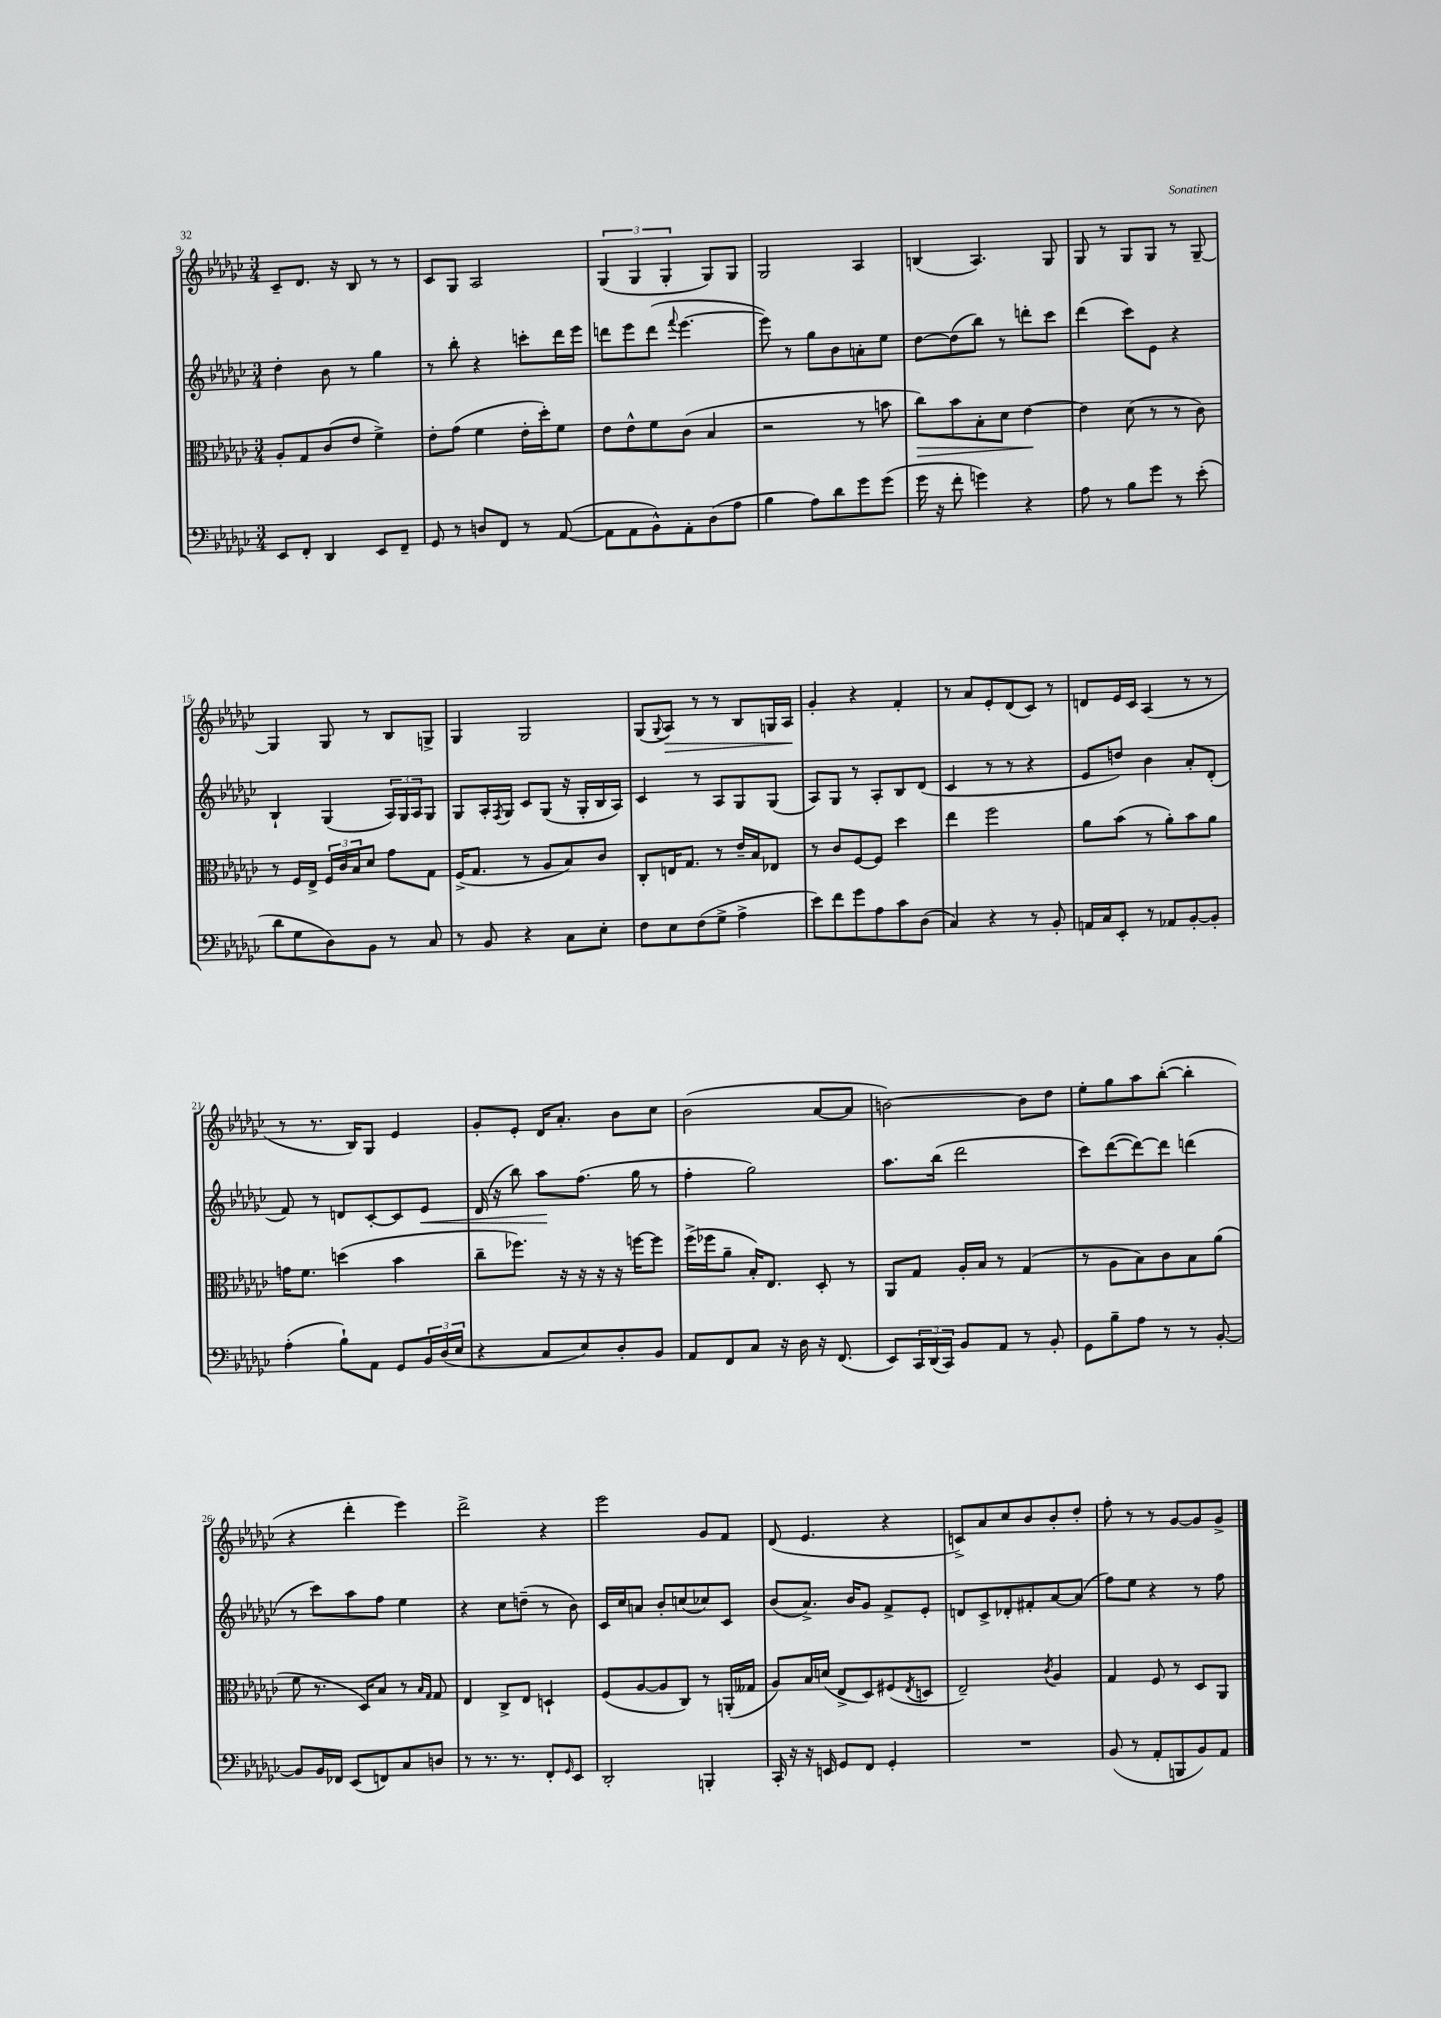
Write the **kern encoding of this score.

**kern	**kern	**dynam	**kern	**dynam	**kern	**dynam
*part4	*part3	*part3	*part2	*part2	*part1	*part1
*staff4	*staff3	*staff3	*staff2	*staff2	*staff1	*staff1
*clefF4	*clefC3	*	*clefG2	*	*clefG2	*
*k[b-e-a-d-g-c-]	*k[b-e-a-d-g-c-]	*	*k[b-e-a-d-g-c-]	*	*k[b-e-a-d-g-c-]	*
*M3/4	*M3/4	*	*M3/4	*	*M3/4	*
=9	=9	=9	=9	=9	=9	=9
8EE-/L	8A-'/L	.	4dd-'\	.	8c-~/L	.
8FF'/J	8G-/	.	.	.	8.d-/J	.
4DD-/	(8c-/	.	8b-\	.	.	.
.	.	.	.	.	16r	.
.	8e-/J	.	8r	.	8B-/	.
8EE-/L	4f^\)	.	4gg-\	.	8r	.
8FF~/J	.	.	.	.	8r	.
=10	=10	=10	=10	=10	=10	=10
8GG-/	8e-'\L	.	8r	.	8c-/L	.
8r	(8g-\J	.	8bb-'\	.	8G-/J	.
8Dn/L	4f\	.	4r	.	2A-/	.
8FF/J	.	.	.	.	.	.
8r	16e-'\LL	.	8cccn'\L	.	.	.
.	16dd-'\J)	.	.	.	.	.
([8AA-/	8f\J	.	16ddd-\L	.	.	.
.	.	.	16eee-\JJ	.	.	.
=11	=11	=11	=11	=11	=11	=11
8AA-\L]	8e-\L	.	8dddn\L	.	(6G-/	.
8AA-\	8e-^^\	.	8eee-\	.	.	.
.	.	.	.	.	6G-/	.
8BB-^^\)	8f\	.	(8ddd\J	.	.	.
.	.	.	.	.	6G-'/	.
.	.	.	8qqfff/	.	.	.
8AA-'\	(8c-\J	.	[4.eee-\	.	.	.
(8D-\	4B-/	.	.	.	8G-/L)	.
8A-\J	.	.	.	.	8G-/J	.
=12	=12	=12	=12	=12	=12	=12
4B-\	2r	.	8eee-\])	.	2G-/	.
.	.	.	8r	.	.	.
8A-\L)	.	.	8gg-\L	.	.	.
8d-\	.	.	8b-\	.	.	.
8g-\	8r	.	8an'\	.	4A-/	.
(8g-\J	8bn\	.	8ee-\J	.	.	.
=13	=13	=13	=13	=13	=13	=13
!	!	!LO:HP:b	!	!	!	!
16g-\	8cc-\L)	>	[8dd-\L	.	(4Bn/	.
16r	.	.	.	.	.	.
8f'\	8b-\	.	(8dd-\]	.	.	.
4gn\)	8B-'\	.	8bb-\J)	.	4.A-/)	.
.	8d-\J	.	8r	.	.	.
4r	[4e-\	.	8dddn'\L	.	.	.
.	.	.	8ccc-\J	.	8G-/	.
.	.	]	.	.	.	.
=14	=14	=14	=14	=14	=14	=14
8A-\	4e-\]	.	(4ddd-\	.	8G-/	.
8r	.	.	.	.	8r	.
8B-\L	(8d-\	.	8ccc-\L)	.	8G-/L	.
8g-\J	8r	.	8e-\J	.	8G-/J	.
8r	8r	.	4r	.	8r	.
(8e-'\	8c-\)	.	.	.	[8G-~/	.
!!LO:LB:g=z
=15	=15	=15	=15	=15	=15	=15
8d-\L	8r	.	4B-`/	.	4G-/]	.
8G-\	16F/LL	.	.	.	.	.
.	16E-^/JJ	.	.	.	.	.
8D-\)	24F/LL	.	(4G-/	.	8G-/	.
.	24c-/	.	.	.	.	.
.	24B-/J	.	.	.	.	.
8BB-\J	8d-/J	.	.	.	8r	.
8r	8g-\L	.	24A-/LL)	.	8B-/L	.
.	.	.	24G-/	.	.	.
.	.	.	24A-/J	.	.	.
8C-/	8G-\J	.	8G-/J	.	8Gn^/J	.
=16	=16	=16	=16	=16	=16	=16
8r	(16F^/KL	.	8G-/L	.	4G-/	.
.	8.G-/J	.	.	.	.	.
8BB-/	.	.	16A-'/L	.	.	.
.	.	.	8qF/	.	.	.
.	.	.	16G-/JJ	.	.	.
4r	8r	.	8c-/L	.	2G-/	.
.	8A-/L	.	(8G-/J	.	.	.
8C-\L	8B-/)	.	16r	.	.	.
.	.	.	16G-'/LL	.	.	.
8E-'\J	8c-/J	.	16B-/	.	.	.
.	.	.	16A-/JJ)	.	.	.
=17	=17	=17	=17	=17	=17	=17
8F\L	8C-'/L	.	4c-/	.	(8G-/L	.
.	.	.	.	.	8qqG-/	.
!	!	!	!	!	!	!LO:HP:b
8E-\	16En/K	.	.	.	8A-/J)	>
.	8.G-/J	.	.	.	.	.
(8F\	.	.	8r	.	8r	.
8G-^\J	8r	.	8A-/L	.	8r	.
4A-^\	16e-~/LL	.	8G-/	.	8B-/L	.
.	16B-/J	.	.	.	.	.
.	8E-X/J	.	(8G-/J	.	16Gn/L	.
.	.	.	.	.	16A-/JJ	.
.	.	.	.	.	.	]
=18	=18	=18	=18	=18	=18	=18
8e-\L)	8r	.	8A-/L)	.	4g-'/	.
8f\	8c-/L	.	8G-/J	.	.	.
8g-\	[8F/	.	8r	.	4r	.
8A-\	8F/J]	.	8A-'/L	.	.	.
8c-\	4dd-\	.	8B-/	.	4f'/	.
(8D-\J	.	.	(8d-/J	.	.	.
=19	=19	=19	=19	=19	=19	=19
4C-/)	4ee-\	.	4c-/	.	8r	.
.	.	.	.	.	8a-/L	.
4r	2ff\	.	8r	.	8e-'/	.
.	.	.	8r	.	(8d-/	.
8r	.	.	4r	.	8c-/J)	.
8BB-'/	.	.	.	.	8r	.
=20	=20	=20	=20	=20	=20	=20
16AAn/LL	8a-\L	.	8e-/L	.	8dn/L	.
16C-/J	.	.	.	.	.	.
8EE-'/J	(8b-\J	.	8ddn/J)	.	16e-/L	.
.	.	.	.	.	16c-/JJ	.
8r	8r	.	4b-\	.	(4A-/	.
8AA-X/L	8a-'\L)	.	.	.	.	.
[8BB-'/	8b-\	.	8a-'/L	.	8r	.
8BB-'/J]	8a-\J	.	(8d-'/J	.	8r	.
!!LO:LB:g=z
=21	=21	=21	=21	=21	=21	=21
(4A-'\	16gn\KL	.	8f/)	.	8r	.
.	8.f\J	.	.	.	.	.
.	.	.	8r	.	8.r	.
8B-`\L)	(4ddn\	.	8dn/L	.	.	.
.	.	.	.	.	16B-/KL)	.
8AA-\J	.	.	[8c-'/	.	8G-/J	.
8GG-/L	4b-\	.	8c-/]	.	4e-/	.
!	!	!	!	!LO:HP:b	!	!
24BB-/L	.	.	8e-/J	<	.	.
(24D-/	.	.	.	.	.	.
24E-/JJ	.	.	.	.	.	.
=22	=22	=22	=22	=22	=22	=22
4r	8cc-~\L	.	(16d-/	.	8g-'/L	.
.	.	.	16r	.	.	.
.	8.ff-X\J)	.	8bb-\)	.	8e-'/J	.
8C-/L	.	.	8aa-\L	.	16d-/KL	.
.	16r	.	.	.	8.a-'/J	.
8E-/)	16r	.	(8.ff\J	[	.	.
.	16r	.	.	.	.	.
8D-'/	16r	.	.	.	8b-\L	.
.	[16ffn\KL	.	16gg-\	.	.	.
8BB-/J	8ff\J]	.	8r	.	8cc-\J	.
=23	=23	=23	=23	=23	=23	=23
8AA-/L	(16ff^\LL	.	4ff'\	.	(2b-\	.
.	16ff-X\J	.	.	.	.	.
8FF/	8a-~\J	.	.	.	.	.
8C-/J	16B-'/KL)	.	2gg-\)	.	.	.
.	8.E-/J	.	.	.	.	.
16r	.	.	.	.	.	.
16D-\	.	.	.	.	.	.
16r	8D-'/	.	.	.	[8a-/L	.
(8.FF/	.	.	.	.	.	.
.	8r	.	.	.	8a-/J]	.
=24	=24	=24	=24	=24	=24	=24
8EE-/L)	8AA-/L	.	8.aa-\L	.	[2bn\)	.
24CC-/L	8G-/J	.	.	.	.	.
(24DD-/	.	.	.	.	.	.
.	.	.	(16bb-\Jk	.	.	.
24CC-/JJ)	.	.	.	.	.	.
8BB-/L	16A-'/LL	.	2ddd-\	.	.	.
.	16B-/JJ	.	.	.	.	.
8AA-/J	8r	.	.	.	.	.
8r	(4G-/	.	.	.	8b\L]	.
8BB-'/	.	.	.	.	8dd-\J	.
=25	=25	=25	=25	=25	=25	=25
8GG-\L	8r	.	8ccc-\L)	.	8ee-'\L	.
8B-~\	8A-\L	.	([8ddd-\	.	8gg-\	.
8A-\J	8B-\)	.	8ddd-\_)	.	8aa-\	.
8r	8c-\	.	8ddd-\J]	.	([8bb-'\J	.
8r	8B-\	.	(4dddn\	.	4bb-'\]	.
[8BB-'/	(8a-\J	.	.	.	.	.
!!LO:LB:g=z
=26	=26	=26	=26	=26	=26	=26
8BB-/L]	8f\	.	8r	.	4r	.
16BB-/L	8.r	.	8ccc-\L)	.	.	.
16FF-X/JJ	.	.	.	.	.	.
(8EE-/L	.	.	8aa-\	.	4ddd-'\	.
.	16D-/KL)	.	.	.	.	.
8FFn/)	8B-/J	.	8ff\J	.	.	.
8C-/	8r	.	4ee-\	.	4eee-\)	.
.	16qqB-/LL	.	.	.	.	.
.	16qqG-/JJ	.	.	.	.	.
8Dn/J	8G-/	.	.	.	.	.
=27	=27	=27	=27	=27	=27	=27
8r	4E-/	.	4r	.	2ddd-^\	.
8.r	.	.	.	.	.	.
.	8C-^/L	.	8cc-\L	.	.	.
8.r	.	.	.	.	.	.
.	8E-/J	.	(8ddn~\J	.	.	.
8FF'/L	4Dn`/	.	8r	.	4r	.
16qqGG-/	.	.	.	.	.	.
8EE-/J	.	.	8b-\)	.	.	.
=28	=28	=28	=28	=28	=28	=28
2DD-'/	(8F/L	.	16c-/LL	.	2eee-\	.
.	.	.	16cc-/J	.	.	.
.	[8A-/	.	8an/J	.	.	.
.	8A-/]	.	8b-'/L	.	.	.
.	8C-/J)	.	(8ccn/	.	.	.
4BBBn'/	8r	.	8cc-X/)	.	8g-/L	.
.	(16AAn'/LL	.	8c-/J	.	8f/J	.
.	16G--X/JJ	.	.	.	.	.
=29	=29	=29	=29	=29	=29	=29
16CC-'/	8A-/L)	.	(8b-/L	.	(8d-/	.
16r	.	.	.	.	.	.
16r	16B-/L	.	8.a-^/J)	.	4.e-/	.
16EEn/	(16dn/JJ	.	.	.	.	.
8GG-/L	8E-^/L	.	.	.	.	.
.	.	.	16b-/KL	.	.	.
8FF/J	8D-/)	.	8g-/J	.	.	.
4GG-'/	(8F#X/	.	8f^/L	.	4r	.
.	8qE-/	.	.	.	.	.
.	8Dn/J	.	8e-'/J	.	.	.
=30	=30	=30	=30	=30	=30	=30
2.r	2E-~/)	.	8dn/L	.	8cn^/L)	.
.	.	.	8c-^/	.	8a-/	.
.	.	.	8d-X'/	.	8cc-/	.
.	.	.	8f#X'/	.	8b-/	.
.	8qc-/	.	.	.	.	.
.	4A-/	.	[8a-/	.	8b-'/	.
.	.	.	(8a-/J]	.	8dd-'/J	.
=31	=31	=31	=31	=31	=31	=31
(8BB-/	4G-/	.	8ff\L)	.	8ff'\	.
8r	.	.	8ee-\J	.	8r	.
8AA-'/L	8F/	.	4r	.	8r	.
8BBBn/	8r	.	.	.	[8g-/L	.
8BB-/)	8D-/L	.	8r	.	8g-/]	.
8AA-/J	8AA-/J	.	8ff\	.	8g-^/J	.
==	==	==	==	==	==	==
*-	*-	*-	*-	*-	*-	*-
